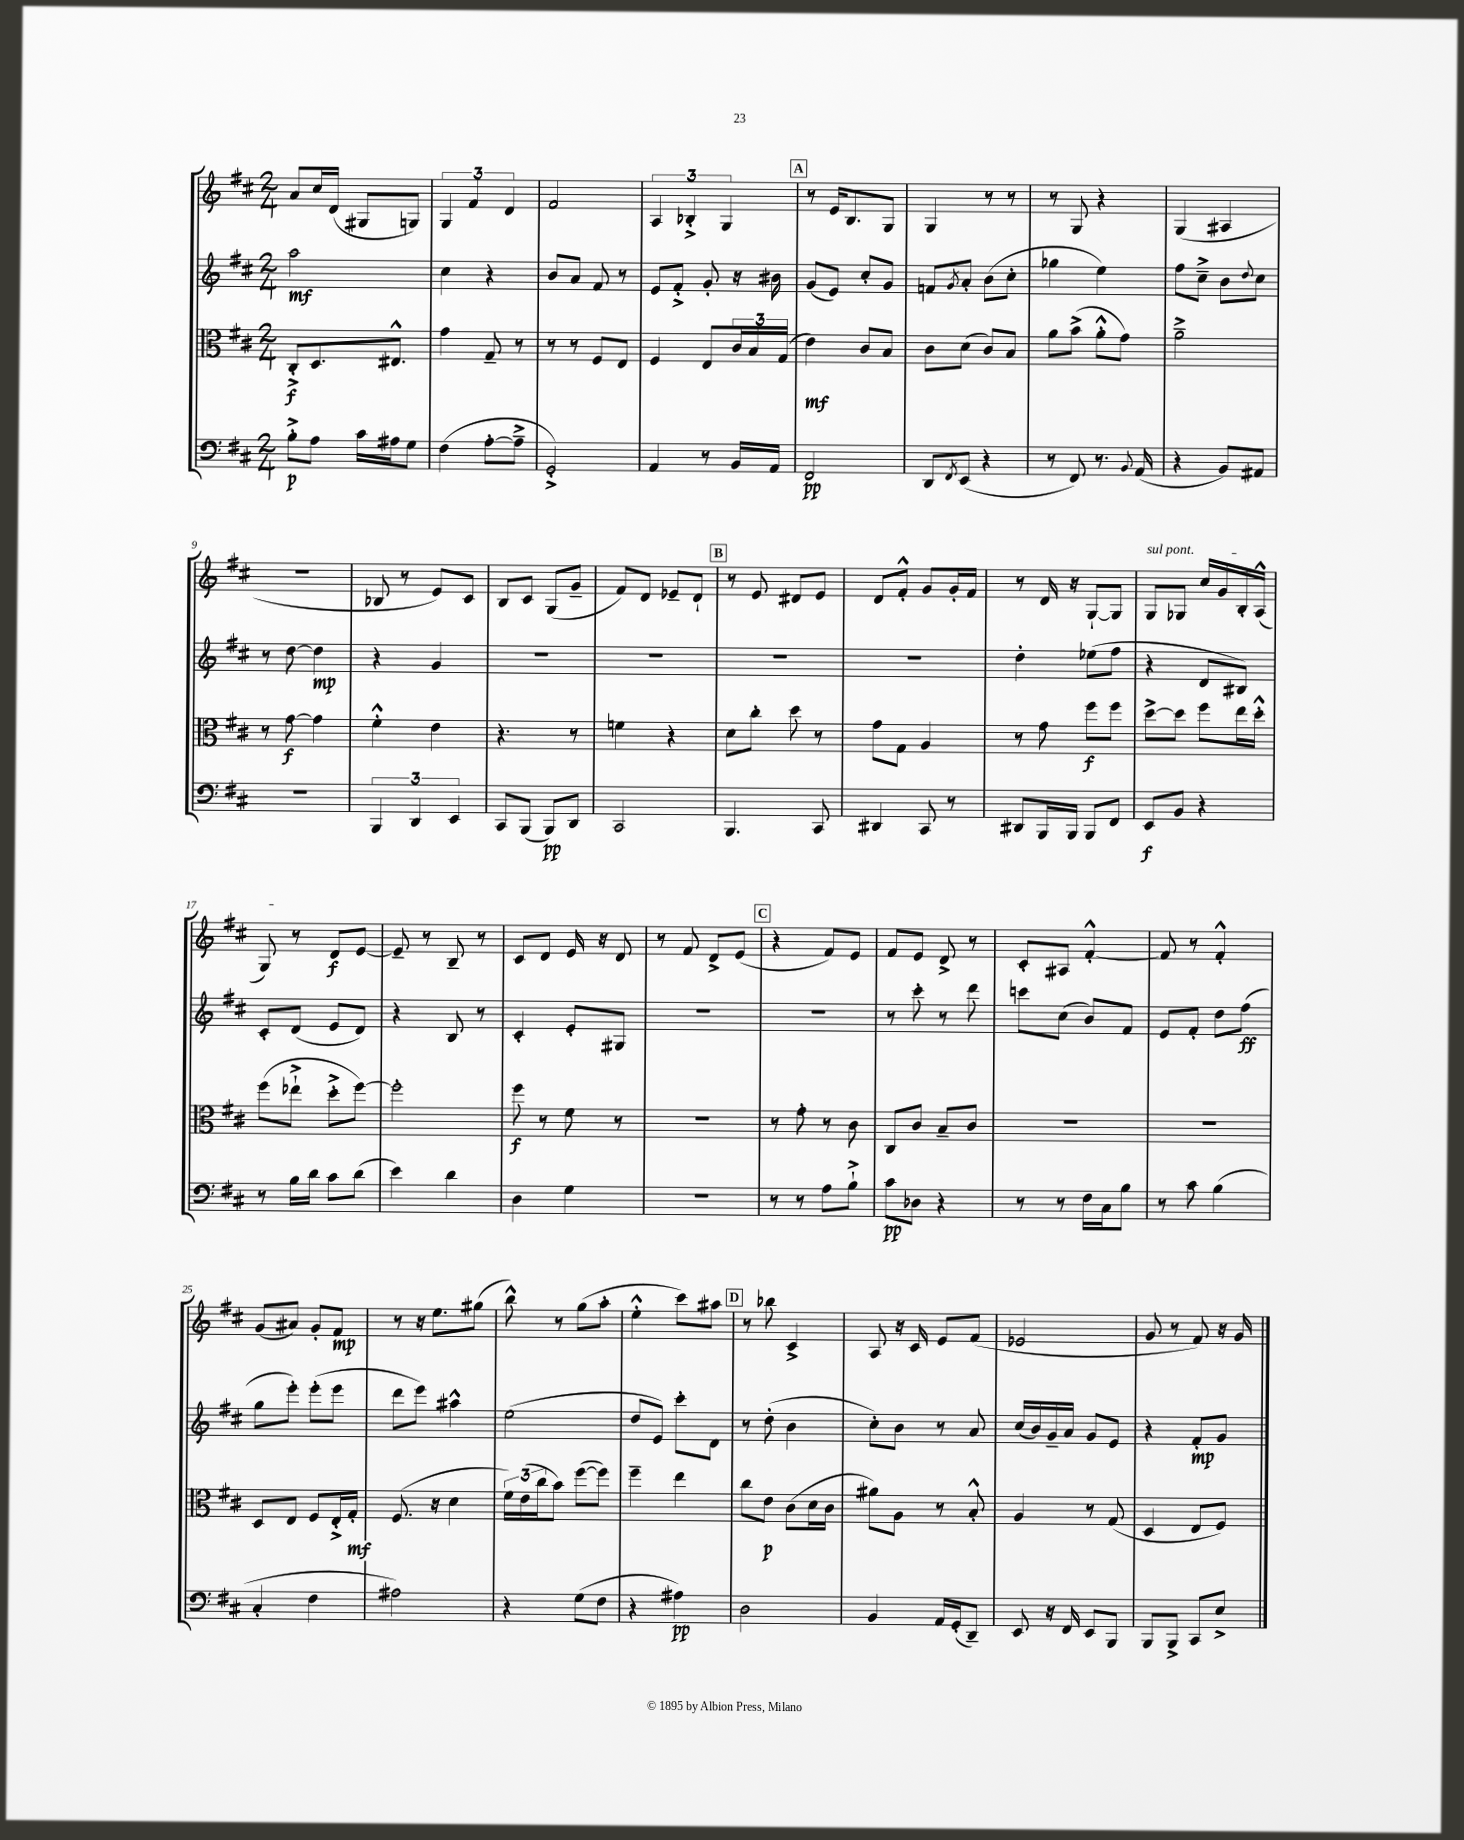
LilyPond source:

<<
\new StaffGroup <<
\new Staff = "s0" {
    \clef treble \key d \major \numericTimeSignature \time 2/4
    a'8 cis''16 d'16( gis8 g8) |
    \tuplet 3/2 { g4 fis'4 d'4 } |
    fis'2 |
    \tuplet 3/2 { a4 bes4-.-> g4 } |
    \mark \markup { \box "A" } r8 e'16 b8. g8 |
    g4 r8 r8 |
    r8 g8 r4 |
    g4( ais4 |
    R2 |
    bes8 r8 e'8) cis'8 |
    b8 cis'8 g8( g'8-- |
    fis'8) d'8 ees'8-- d'8-! |
    \mark \markup { \box "B" } r8 e'8 dis'8 e'8 |
    d'8 fis'8-.-^ g'8 g'16-. fis'16 |
    r8 d'16 r16 g8~-! g8 |
    \once \override TextSpanner.bound-details.left.text = \markup { \italic "sul pont." } g8\startTextSpan ges8 cis''16 g'16 b16-. a16-^( |
    g8\stopTextSpan) r8 d'8\f e'8~ |
    e'8-- r8 b8-- r8 |
    cis'8 d'8 e'16 r16 d'8 |
    r8 fis'8 d'8-> e'8( |
    \mark \markup { \box "C" } r4 fis'8) e'8 |
    fis'8 e'8 d'8-> r8 |
    cis'8-. ais8 fis'4~-.-^ |
    fis'8 r8 fis'4-.-^ |
    g'8( ais'8) g'8-. fis'8\mp |
    r8 r16 e''8. gis''8( |
    b''8-^) r8 g''8( a''8-. |
    e''4-.-^ cis'''8) ais''8 |
    \mark \markup { \box "D" } r8 bes''8 cis'4-> |
    a8 r16 cis'16 e'8 fis'8( |
    ees'2 |
    g'8 r8 fis'8) r16 g'16 \bar "|." |
}
\new Staff = "s1" {
    \clef treble \key d \major \numericTimeSignature \time 2/4
    a''2\mf |
    cis''4 r4 |
    b'8 a'8 fis'8 r8 |
    e'8 fis'8-.-> g'8-. r16 bis'16 |
    \mark \markup { \box "A" } g'8( e'8) cis''8-. g'8 |
    f'8 \acciaccatura { g'8 } a'8-. b'8( cis''8-. |
    ges''4 e''4) |
    fis''8 cis''8---> b'8 \appoggiatura { d''8 } cis''8 |
    r8 d''8~ d''4\mp |
    r4 g'4 |
    R2 |
    R2 |
    \mark \markup { \box "B" } R2 |
    r2 |
    d''4-. ees''8( fis''8 |
    r4 d'8 bis8) |
    cis'8-. d'8( e'8 d'8) |
    r4 b8 r8 |
    cis'4-. e'8-. gis8 |
    R2 |
    \mark \markup { \box "C" } R2 |
    r8 cis'''8-. r8 d'''8 |
    c'''8 cis''8( b'8) fis'8 |
    e'8 fis'8-. d''8 fis''8\ff( |
    g''8 e'''8-.) e'''8-.( e'''8 |
    d'''8 e'''8) ais''4-^ |
    e''2( |
    d''8 e'8) cis'''8-. d'8 |
    \mark \markup { \box "D" } r8 d''8-.( b'4 |
    cis''8-.) b'8 r8 a'8 |
    cis''16( b'16) g'16-- a'16 g'8 e'8 |
    r4 fis'8-.\mp g'8 \bar "|." |
}
\new Staff = "s2" {
    \clef alto \key d \major \numericTimeSignature \time 2/4
    cis8-.->\f d8. eis8.-^ |
    g'4 g8-- r8 |
    r8 r8 fis8 e8 |
    fis4 e8 \tuplet 3/2 { cis'16 b16 g16( } |
    \mark \markup { \box "A" } e'4\mf) cis'8 b8 |
    cis'8 d'8( cis'8) b8 |
    a'8 b'8->( a'8-.-^ g'8) |
    a'2---> |
    r8 g'8~\f g'4 |
    fis'4-.-^ e'4 |
    r4. r8 |
    f'4 r4 |
    \mark \markup { \box "B" } d'8 cis''8-. d''8 r8 |
    g'8 g8 a4 |
    r8 g'8 fis''8\f fis''8 |
    d''8~-> d''8 fis''8 e''16 d''16-.-^ |
    fis''8( ees''8-!-> d''8-.-> fis''8~) |
    fis''2-. |
    fis''8\f r8 fis'8 r8 |
    R2 |
    \mark \markup { \box "C" } r8 g'8-. r8 cis'8 |
    cis8 cis'8 b8-- cis'8 |
    r2 |
    R2 |
    d8 e8 fis8 e16-.-> g16-.\mf |
    fis8.( r16 d'4 |
    \tuplet 3/2 { fis'16) e'16( cis''16 } b'8) fis''8~( fis''8) |
    fis''4-- e''4 |
    \mark \markup { \box "D" } cis''8 e'8\p cis'8( d'16 cis'16 |
    ais'8) a8 r8 b8-.-^ |
    a4 r8 g8( |
    d4 e8 fis8) \bar "|." |
}
\new Staff = "s3" {
    \clef bass \key d \major \numericTimeSignature \time 2/4
    b8-.->\p a8 cis'16 ais16 g8 |
    fis4( a8~-. a8---> |
    g,2-.->) |
    a,4 r8 b,16 a,16 |
    \mark \markup { \box "A" } fis,2\pp |
    d,8 \acciaccatura { fis,8 } e,8( r4 |
    r8 fis,8) r8. \appoggiatura { b,8 } a,16( |
    r4 b,8) ais,8 |
    R2 |
    \tuplet 3/2 { b,,4 d,4 e,4 } |
    cis,8 b,,8( b,,8\pp) d,8 |
    cis,2 |
    \mark \markup { \box "B" } b,,4. cis,8 |
    dis,4 cis,8 r8 |
    dis,8 b,,16 b,,16 b,,8 fis,8 |
    e,8\f b,8 r4 |
    r8 b16 d'16 cis'8 d'8( |
    e'4) d'4 |
    d4 g4 |
    R2 |
    \mark \markup { \box "C" } r8 r8 a8 b8-!-> |
    cis'8\pp des8 r4 |
    r8 r8 fis16 cis16 b8 |
    r8 cis'8 b4( |
    cis4-. fis4 |
    ais2) |
    r4 g8( fis8 |
    r4 ais4\pp) |
    \mark \markup { \box "D" } d2 |
    b,4 a,16 g,16-.( d,8--) |
    e,8 r16 fis,16 e,8 b,,8 |
    b,,8 b,,8-> cis,8 e8-> \bar "|." |
}
>>
>>
